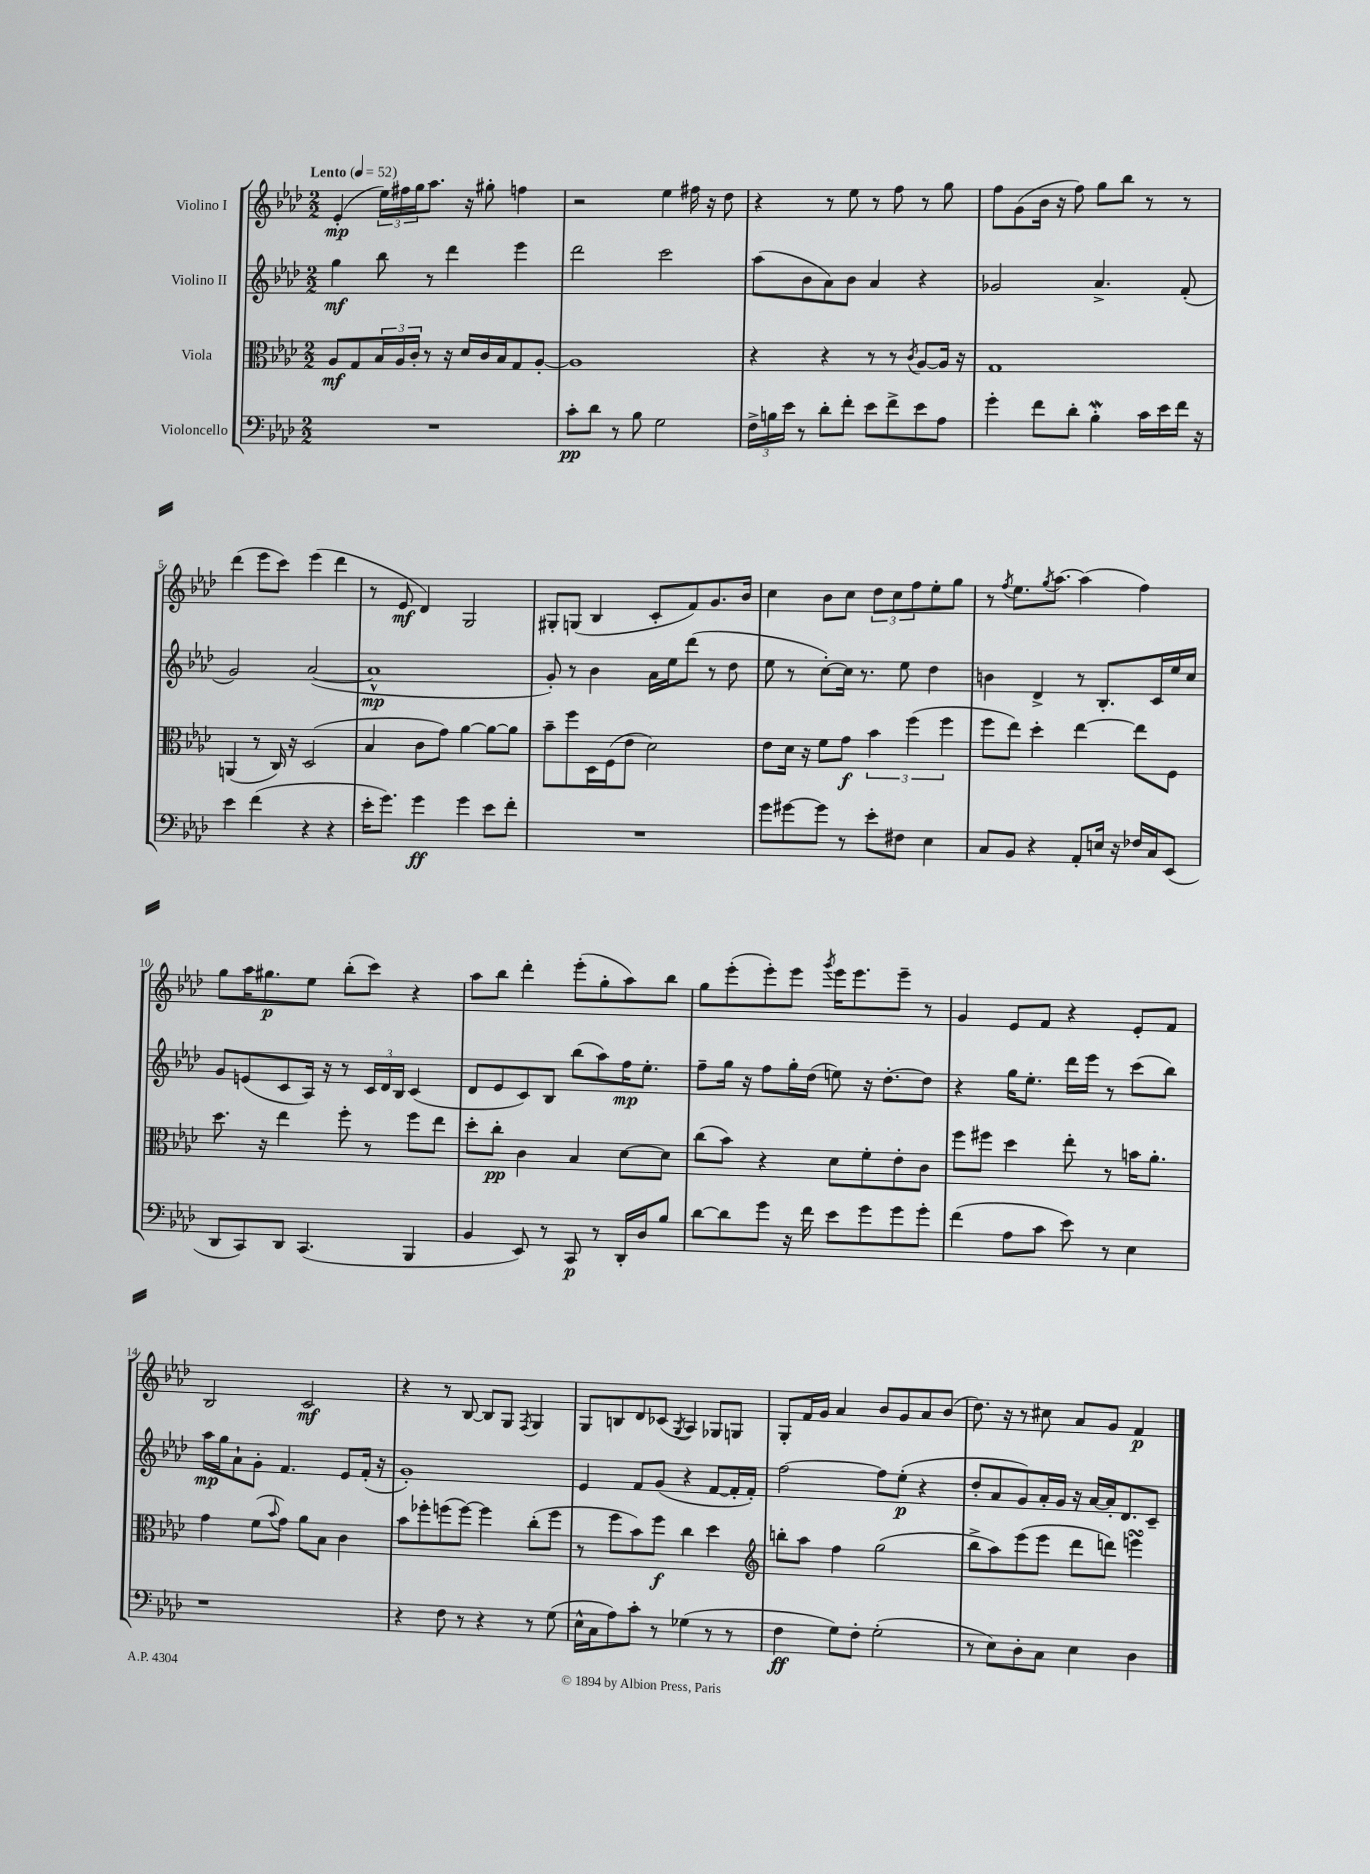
<<
\new StaffGroup <<
\new Staff = "s0" \with { instrumentName = "Violino I" } {
    \clef treble \key aes \major \numericTimeSignature \time 2/2 \tempo "Lento" 4 = 52
    ees'4-.\mp( \tuplet 3/2 { ees''16) fis''16 g''16 } aes''8. r16 gis''8-. f''4 |
    r2 ees''4 fis''16 r16 des''8 |
    r4 r8 ees''8 r8 f''8 r8 g''8 |
    f''8 g'8( bes'16 r16 f''8) g''8 bes''8 r8 r8 |
    des'''4( ees'''8 c'''8) ees'''4( des'''4 |
    r8 ees'8\mf des'4) g2 |
    gis8-. g8( bes4 c'8-. f'8) g'8. bes'16 |
    c''4 bes'8 c''8 \tuplet 3/2 { des''8 c''8 f''8 } ees''8-. g''8 |
    r8 \acciaccatura { f''8 } ees''8. \acciaccatura { g''8 } aes''8.~ aes''4( f''4) |
    g''8 aes''16 gis''8.\p ees''8 bes''8-.( c'''8) r4 |
    aes''8 bes''8 des'''4-. ees'''8-.( g''8-. aes''8) bes''8 |
    g''8 ees'''8-.( ees'''8-.) ees'''8 \acciaccatura { g'''8 } ees'''16 ees'''8. ees'''8-- r8 |
    g'4 ees'8 f'8 r4 ees'8-. f'8 |
    bes2 c'2\mf |
    r4 r8 bes8~ bes8 g8 \acciaccatura { f8 } g4 |
    g8 b8 des'8 ces'8( \acciaccatura { g8 } aes4) ges8 g8 |
    g8-. f'16 g'16 aes'4 bes'8 g'8 aes'8 bes'8( |
    des''8.) r16 r8 cis''8 aes'8 g'8 f'4\p \bar "|." |
}
\new Staff = "s1" \with { instrumentName = "Violino II" } {
    \clef treble \key aes \major \numericTimeSignature \time 2/2
    g''4\mf bes''8 r8 des'''4 ees'''4 |
    des'''2 c'''2 |
    aes''8( bes'8 aes'8) bes'8 aes'4 r4 |
    ges'2 aes'4.-> f'8-.( |
    g'2) aes'2~( |
    aes'1-^\mp |
    g'8-.) r8 bes'4 aes'16 ees''16 des'''8( r8 des''8 |
    ees''8 r8 c''8~-.) c''16 r8. ees''8 des''4 |
    b'4 des'4-> r8 bes8.-. c'16 ees''16 c''16 |
    g'8 e'8( c'8 aes16) r16 r8 \tuplet 3/2 { c'16 des'16 bes16 } c'4( |
    des'8 ees'8 c'8) bes8 bes''8( aes''8) f''16\mp ees''8.-. |
    f''8-- g''16 r16 f''8 g''16-. des''16( e''8) r16 des''8.~-. des''8 |
    r4 g''16 ees''8.-. des'''16 ees'''16 r8 c'''8( bes''8) |
    aes''16\mp g''16 aes'8-! g'8-. f'4. ees'8 f'16-.( r16 |
    g'1-.) |
    ees'4 f'8 g'8( r4 f'8~ f'16-. f'16-.) |
    f''2~ f''8 ees''8-.\p( r4 |
    des''8-. aes'8 g'8) aes'16-. g'16 r16 aes'16~ aes'16-. des'8. c'8-- \bar "|." |
}
\new Staff = "s2" \with { instrumentName = "Viola" } {
    \clef alto \key aes \major \numericTimeSignature \time 2/2
    aes8\mf g8 \tuplet 3/2 { bes16 aes16 c'16-. } r8 r16 des'16 c'16 bes16 g8 aes8~-. |
    aes1 |
    r4 r4 r8 r8 \acciaccatura { c'8 } aes8~ aes16 r16 |
    g1 |
    a,4( r8 c16) r16 des2( |
    bes4 c'8 g'8) aes'4~ aes'8~ aes'8 |
    bes'8-- f''8 des16 f16( ees'8 des'2) |
    ees'8 des'16 r16 f'8 g'8\f \tuplet 3/2 { bes'4 f''4( f''4 } |
    f''8 ees''8) des''4-. ees''4~ ees''8 f8 |
    des''8. r16 ees''4 f''8-. r8 f''8 ees''8 |
    des''8-. c''8-.\pp c'4 bes4 des'8~ des'8 |
    c''8( bes'8) r4 des'8 f'8-. ees'8-. c'8 |
    f''8 fis''8 des''4 ees''8-. r8 b'16 aes'8.-. |
    g'4 f'8( \appoggiatura { bes'8 } g'8) aes'8 bes8 c'4 |
    bes'8 fes''8-. f''8( f''8~) f''4 c''8-.( f''8 |
    r8 f''8 bes'8) f''8\f c''4 des''4 |
    \clef treble b''8-. aes''8 f''4 g''2( |
    bes''8-> aes''8) ees'''8( ees'''8 des'''8 d'''8) e'''4\turn \bar "|." |
}
\new Staff = "s3" \with { instrumentName = "Violoncello" } {
    \clef bass \key aes \major \numericTimeSignature \time 2/2
    R1 |
    c'8-.\pp des'8 r8 bes8 g2 |
    \tuplet 3/2 { f16-> b16 ees'16 } r8 des'8-. f'8-. ees'8 f'8-> ees'8 aes8 |
    g'4-. f'8 des'8-. bes4-.\mordent c'16 ees'16 f'16 r16 |
    ees'4 f'4( r4 r4 |
    ees'16-. g'8.) g'4\ff g'4 ees'8 f'8-. |
    R1 |
    g'8 gis'8~ gis'8 r8 ees'8-. fis8 ees4 |
    c8 bes,8 r4 aes,8-. e16 r16 fes16 c16 ees,8( |
    des,8 c,8) des,8 c,4.( bes,,4 |
    bes,4 ees,8) r8 c,8\p r8 des,16-. des16 bes8 |
    des'8~ des'8 g'8 r16 f'16 ees'8 g'8 g'8 g'8-. |
    f'4( aes8 c'8 ees'8) r8 ees4 |
    r1 |
    r4 f8 r8 r4 r8 g8( |
    ees16-^ c16 aes8) c'8-. r8 ges4( r8 r8 |
    f4\ff g8) f8-. g2-.( |
    r8 ees8) des8-. c8 ees4 des4 \bar "|." |
}
>>
>>
